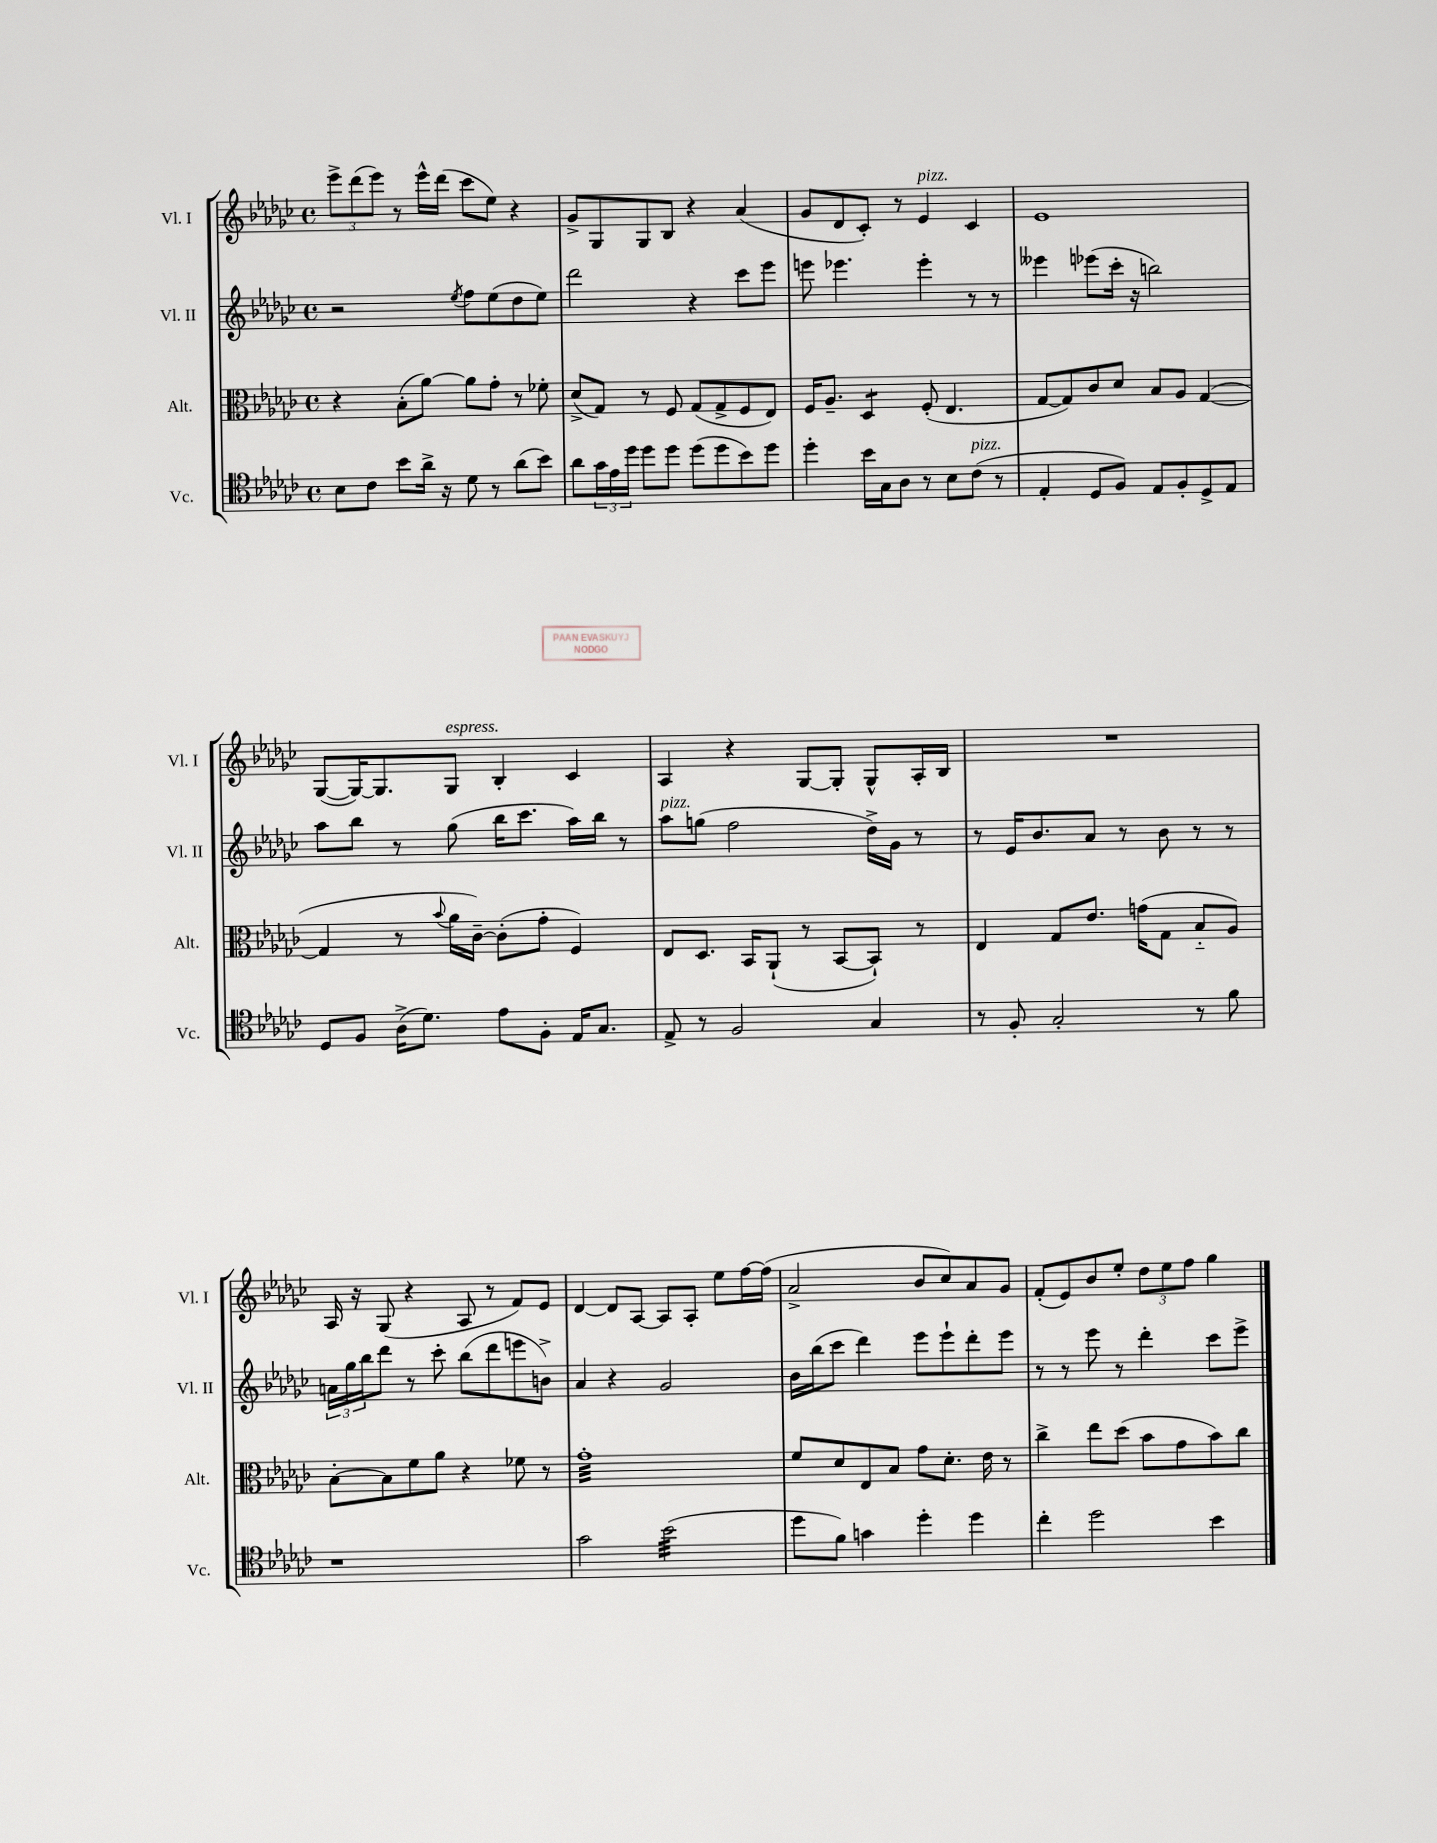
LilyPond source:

<<
\new StaffGroup <<
\new Staff = "s0" \with { instrumentName = "Vl. I" shortInstrumentName = "Vl. I" } {
    \clef treble \key ges \major \defaultTimeSignature \time 4/4
    \tuplet 3/2 { ees'''8-> des'''8( ees'''8) } r8 ees'''16-^ des'''16( ces'''8 ees''8) r4 |
    ges'8-> ges8 ges8 bes8 r4 aes'4( |
    ges'8 des'8 ces'8-.) r8 ees'4^\markup { \italic "pizz." } ces'4 |
    ees'1 |
    ges8~( ges16~) ges8. ges8^\markup { \italic "espress." } bes4-. ces'4 |
    aes4 r4 ges8~ ges8-. ges8-^ aes16-. bes16 |
    R1 |
    aes16 r16 ges8( r4 aes8 r8 f'8) ees'8 |
    des'4~ des'8 aes8~ aes8 aes8-. ees''8 f''16~ f''16( |
    aes'2-> bes'8 ces''8) aes'8 ges'8 |
    f'8-.( ees'8) bes'8 ees''8-. \tuplet 3/2 { des''8 ees''8 f''8 } ges''4 \bar "|." |
}
\new Staff = "s1" \with { instrumentName = "Vl. II" shortInstrumentName = "Vl. II" } {
    \clef treble \key ges \major \defaultTimeSignature \time 4/4
    r2 \acciaccatura { ees''8 } f''8 ees''8( des''8 ees''8) |
    des'''2 r4 ces'''8 ees'''8 |
    e'''8 ees'''4. ees'''4-. r8 r8 |
    eeses'''4 ees'''8( ces'''16-. r16 b''2) |
    aes''8 bes''8 r8 ges''8( bes''16 ces'''8. aes''16) bes''16 r8 |
    aes''8^\markup { \italic "pizz." } g''8( f''2 des''16->) ges'16 r8 |
    r8 ees'16 bes'8. aes'8 r8 bes'8 r8 r8 |
    \tuplet 3/2 { a'16 ges''16 bes''16 } des'''8 r8 ces'''8-. bes''8( des'''8 e'''8 b'8->) |
    aes'4 r4 ges'2 |
    bes'16 bes''16( ces'''8 des'''4) ees'''8 ees'''8-! des'''8-. ees'''8 |
    r8 r8 ees'''8 r8 des'''4-. ces'''8 ees'''8-> \bar "|." |
}
\new Staff = "s2" \with { instrumentName = "Alt." shortInstrumentName = "Alt." } {
    \clef alto \key ges \major \defaultTimeSignature \time 4/4
    r4 bes8-.( aes'8~) aes'8 ges'8-. r8 fes'8-. |
    des'8->( ges8) r8 f8 ges8( ges8-> f8 ees8) |
    f16 aes8.-- des4:8 f8-.( ees4. |
    ges8~ ges8) ces'8 des'8 bes8 aes8 ges4~( |
    ges4 r8 \appoggiatura { bes'8 } aes'16 ces'16~--) ces'8-.( ges'8-. f4) |
    ees8 des8. bes,16 aes,8-!( r8 bes,8~ bes,8-!) r8 |
    ees4 ges8 ees'8. g'16( ges8 bes8-_ aes8) |
    bes8~-. bes8 f'8 aes'8 r4 fes'8 r8 |
    ges'1:32-. |
    f'8 des'8 ees8 bes8 ges'8 des'8.-. ees'16 r8 |
    ces''4-> ees''8 des''8( bes'8 ges'8 bes'8) ces''8 \bar "|." |
}
\new Staff = "s3" \with { instrumentName = "Vc." shortInstrumentName = "Vc." } {
    \clef tenor \key ges \major \defaultTimeSignature \time 4/4
    bes8 ces'8 bes'8 aes'16-> r16 des'8 r8 aes'8( bes'8) |
    aes'8 \tuplet 3/2 { ges'16 ees'16 des''16 } des''8 des''8 des''8( des''8 bes'8) des''8 |
    des''4-. bes'16 ges16 aes8 r8 bes8 ces'8^\markup { \italic "pizz." }( r8 |
    ees4-. des8 f8) ees8 f8-. des8-> ees8 |
    des8 f8 aes16->( des'8.) ees'8 f8-. ees16 ges8. |
    ees8-> r8 f2 ges4 |
    r8 f8-. ges2-. r8 f'8 |
    r1 |
    ges'2 bes'2:32( |
    des''8 f'8) g'4 des''4-. des''4 |
    ces''4-. des''2 bes'4 \bar "|." |
}
>>
>>
\layout { \context { \Score \remove "Bar_number_engraver" } }
